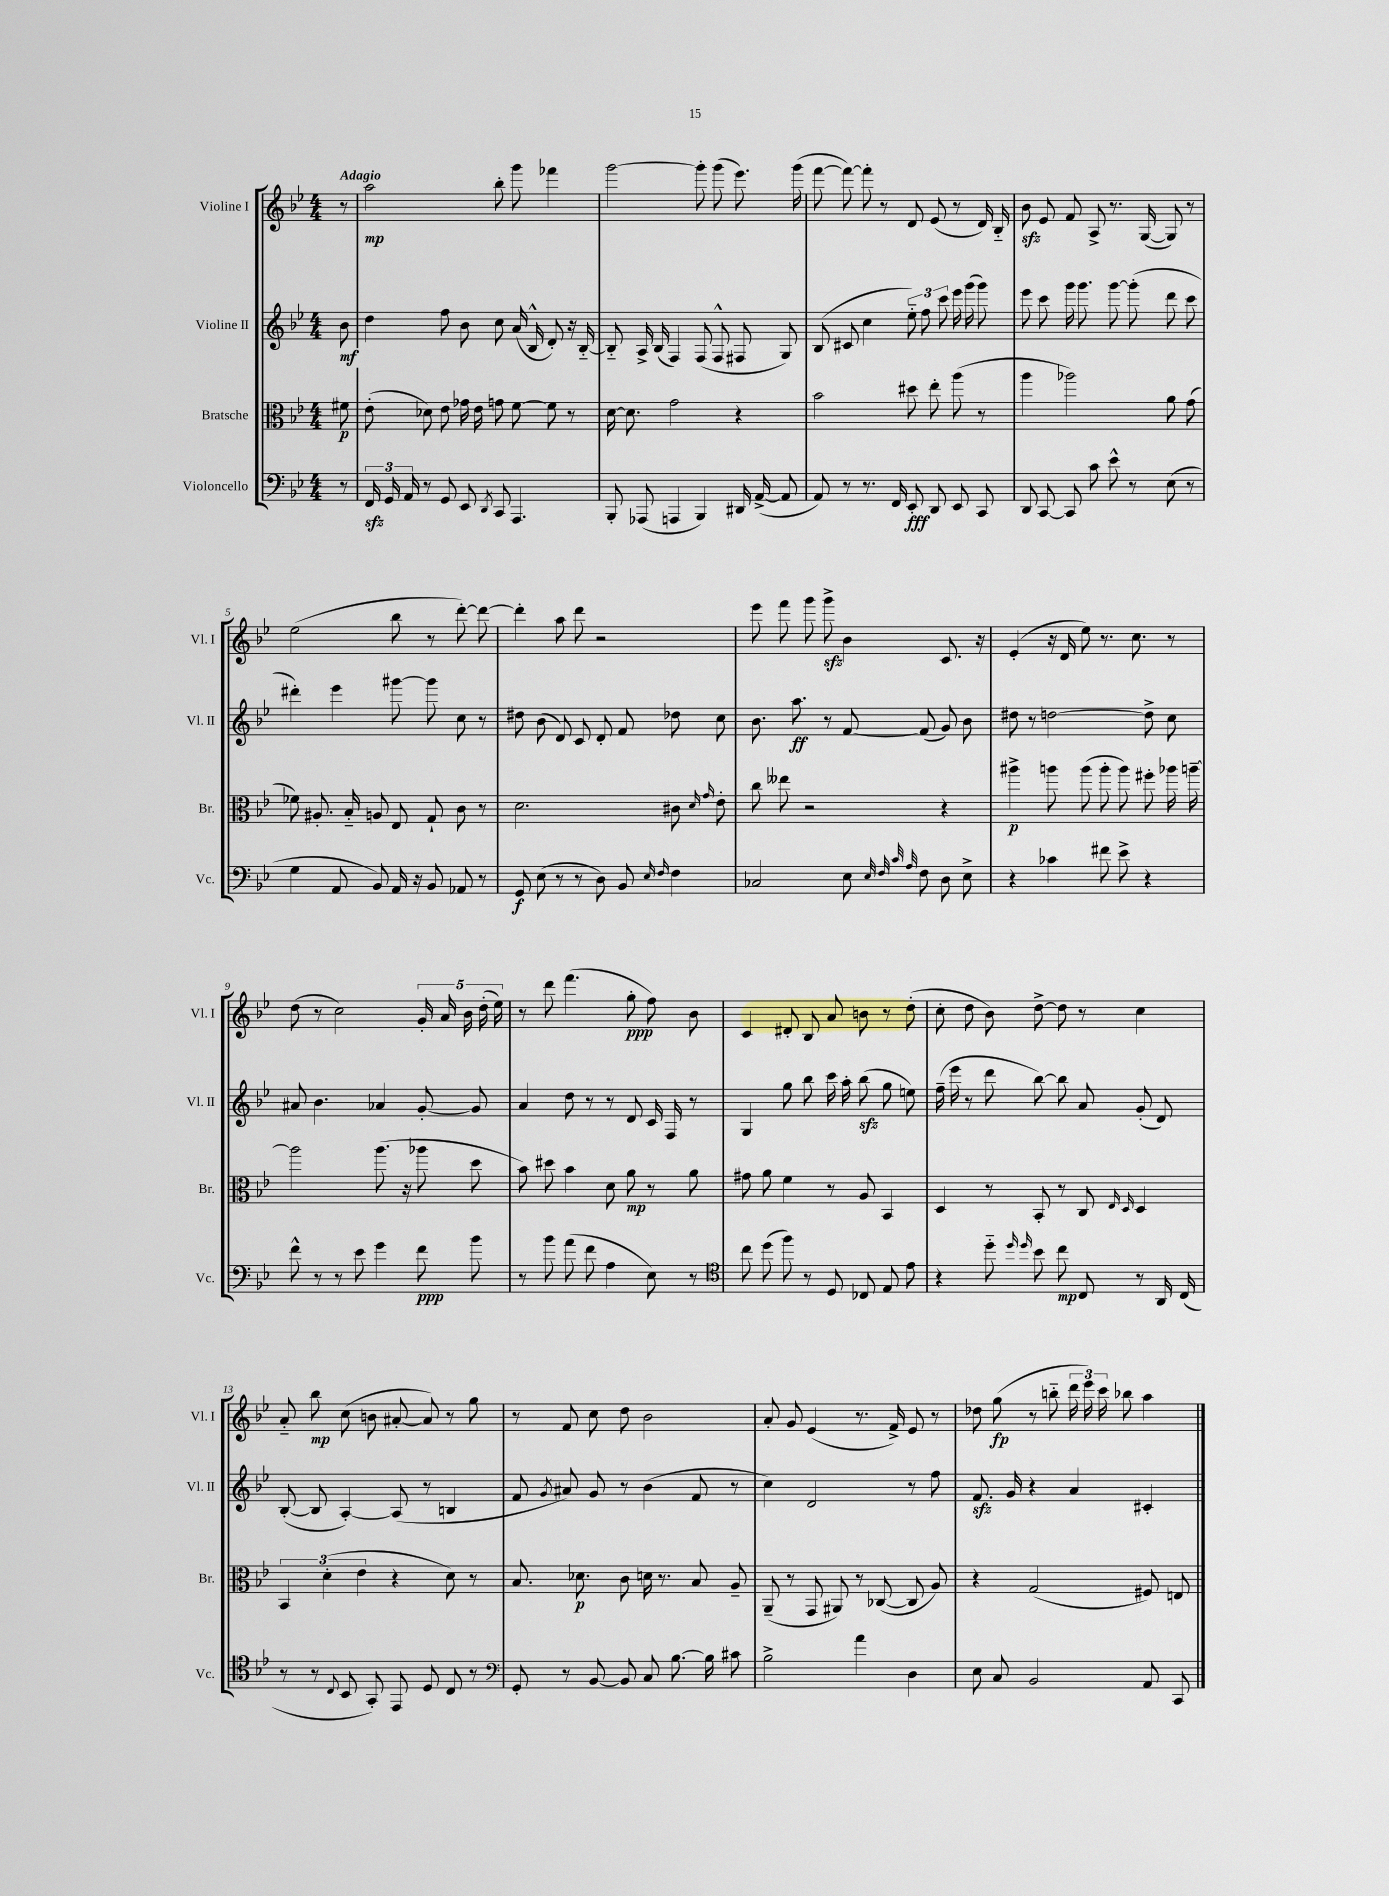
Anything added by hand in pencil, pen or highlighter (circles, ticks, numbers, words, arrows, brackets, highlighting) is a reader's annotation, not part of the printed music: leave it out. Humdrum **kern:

**kern	**kern	**kern	**kern
*staff4	*staff3	*staff2	*staff1
*clefF4	*clefC3	*clefG2	*clefG2
*k[b-e-]	*k[b-e-]	*k[b-e-]	*k[b-e-]
*M4/4	*M4/4	*M4/4	*M4/4
8r	8f#\	8b-\	8r
=	=	=	=
24FF/	(8e-'\	4dd\	2aa\
24GG/	.	.	.
24AA/	.	.	.
8r	8d-\)	.	.
8GG/	8e-\	8ff\	.
8EE-/	16g-\	8b-\	.
.	16e-\	.	.
8qDD/	.	.	.
8CC/	8g\	8cc\	8bb-'\
4.AAA/	[8f\	(16a/	8ggg\
.	.	16B-^^/	.
.	8f\]	8d'/)	4fff-\
.	8r	16r	.
.	.	[16B-'~/	.
=	=	=	=
8BBB-'/	[16d\	8B-'~/]	[2ggg\
.	8.d\]	.	.
(8AAA-/	.	16A^/	.
.	.	(16B-/	.
4AAA/	2g\	4F/)	.
4BBB-/)	.	(8F/	8ggg'\]
.	.	8F^^/	(8ggg\
16DD#/	4r	8F#/	8.eee-\)
([16AA^/	.	.	.
8AA/]	.	8G/)	.
.	.	.	(16ggg\
=	=	=	=
8AA/)	2b-\	(8B-/	[8fff\
8r	.	8c#/	8fff\_)
8.r	.	4cc\	8fff'\]
.	.	.	8r
16FF/	.	.	.
8EE-'/	8dd#\	12ee-'~\)	8d/
.	.	12ff\	.
8DD/	8ee-'\	.	(8e-/
.	.	12ccc\	.
8EE-/	(8aa\	16eee-\	8r
.	.	(16ggg\	.
8CC/	8r	8ggg\)	16d/)
.	.	.	16B-'~/
=	=	=	=
8DD/	4aa\	8eee-\	8b-\
[8CC/	.	8ccc\	8e-/
8CC/]	2aa-\)	16ggg\	8f/
.	.	8.ggg\	.
8c\	.	.	8A^/
8e-^^\	.	[8ggg\	8.r
8r	.	(8ggg'\]	.
.	.	.	([16G/
(8E-\	8a\	8ddd\	8G/])
8r	(8g\	8ccc\	8r
=	=	=	=
4G\	8f-\)	4ddd#'\)	(2ee-\
.	8.A#'/	.	.
8AA/	.	4eee-\	.
.	16B-'~/	.	.
8BB-/)	8A/	.	.
16AA/	8E-/	[8ggg#\	8bb-\
16r	.	.	.
8BB-/	8G`/	8ggg#\]	8r
8AA-/	8c\	8cc\	[8ddd'\)
8r	8r	8r	8ddd\_
=	=	=	=
8GG/	2.d\	8dd#\	4ddd'\]
(8E-\	.	(8b-\	.
8r	.	8d/)	8aa\
8r	.	8c/	8ddd\
8D\)	.	8d'/	2r
8BB-/	.	8f/	.
16qqE-/	.	.	.
16qqF/	.	.	.
4F\	8c#\	8dd-\	.
.	16qqd/	.	.
.	16qqg/	.	.
.	8e-'\	8cc\	.
=	=	=	=
2C-/	8cc\	8.b-\	8eee-\
.	8ee--\	.	8fff\
.	.	8.aa\	.
.	2r	.	8ggg\
.	.	8r	8ggg^\
8E-\	.	[8f/	4b-\
32qqE-/	.	.	.
32qqF/	.	.	.
32qqc/	.	.	.
32qqA/	.	.	.
8F\	.	(8f/]	.
8D\	4r	8g/)	8.c/
8E-^\	.	8b-\	.
.	.	.	16r
=	=	=	=
4r	4aa#^\	8dd#\	(4e-'/
.	.	8r	.
4c-\	8aa\	[2dd\	16r
.	.	.	16d/
.	(8aa\	.	8ee-\)
8f#\	8aa'\	.	8.r
8e-^\	8aa\)	.	.
.	.	.	8.cc\
4r	8ff#'\	8dd^\]	.
.	16aa-\	8cc\	8r
.	[16aa~\	.	.
=	=	=	=
8f^^\	2aa\]	8a#/	(8dd\
8r	.	4.b-\	8r
8r	.	.	2cc\)
8e-\	.	.	.
4g\	(8.aa\	4a-/	.
.	16r	.	.
8f\	8aa-\	[8g'/	20g'/
.	.	.	20a/
.	.	.	20b-\
8b-\	8dd\	8g/]	.
.	.	.	(20dd'\
.	.	.	20ee-\)
=	=	=	=
8r	8b-\)	4a/	8r
8b-\	8dd#\	.	8ddd\
(8a\	4b-\	8dd\	(4.fff\
8f\	.	8r	.
4A\	8d\	8r	.
.	8a\	8d/	8gg'\
8E-\)	8r	16c/	8ff\)
.	.	16F/	.
8r	8a\	8r	8b-\
=	=	=	=
*clefC4	*	*	*
8cc\	8g#\	4G/	4c/
(8dd\	8a\	.	.
8ff\)	4f\	8gg\	8d#'/
8r	.	8bb-\	8B-/
8D/	8r	16ccc\	8a/
.	.	16aa'\	.
8C-/	8A/	(8bb-\	8b\
8E-/	4BB-/	8gg\	8r
8e-\	.	8ee\)	(8dd'\
=	=	=	=
4r	4D/	(16ff~\	8cc'\
.	.	16eee-\	.
.	.	8r	8dd\
8dd'~\	8r	8ddd\	8b-\)
16qqdd/	.	.	.
16qqdd/	.	.	.
8b-\	8BB-'/	[8bb-\)	[8dd^\
8cc\	8r	8bb-\]	8dd\]
8C/	8C/	8a/	8r
.	16qqE-/	.	.
.	16qqD/	.	.
8r	4D/	(8g'/	4cc\
16AA/	.	8d/)	.
(16C/	.	.	.
=	=	=	=
8r	6BB-/	([8B-'/	8a'~/
8r	.	8B-/]	8bb-\
.	(6d'\	.	.
8qqC/	.	.	.
8BB-/	.	[4A'/)	(8cc\
.	6e-\	.	.
8GG'/)	.	.	8b\
8EE-/	4r	(8A/]	[8a#'/
8D/	.	8r	8a#/])
8C/	8d\)	4B/	8r
8r	8r	.	8gg\
=	=	=	=
*clefF4	*	*	*
8GG'/	8.B-/	8f/	8r
.	.	8qg/	.
8r	.	8a#/)	8f/
.	8.d-\	.	.
[8BB-/	.	8g/	8cc\
8BB-/]	8c\	8r	8dd\
8C/	16d\	(4b-\	2b-\
.	8.r	.	.
[8.B-\	.	.	.
.	8B-/	8f/	.
16B-\]	.	.	.
8c#\	8A~/	8r	.
=	=	=	=
2B-^\	(8AA~/	4cc\)	8a'/
.	8r	.	8g/
.	8GG/	2d/	(4e-/
.	8AA#/)	.	.
4a\	8r	.	8.r
.	([8C-/	.	.
.	.	.	16f^/)
4D\	8C-/]	8r	8e-/
.	8A/)	8ff\	8r
=	=	=	=
8E-\	4r	8.f/	8dd-\
8C/	.	.	(8gg\
.	.	16g/	.
2BB-/	(2G/	4r	8r
.	.	.	8bb'~\
.	.	4a/	24ddd\
.	.	.	24eee-\)
.	.	.	24ccc\
.	.	.	8bb-\
8AA/	8F#/)	4c#'/	4aa\
8CC/	8E/	.	.
==	==	==	==
*-	*-	*-	*-
